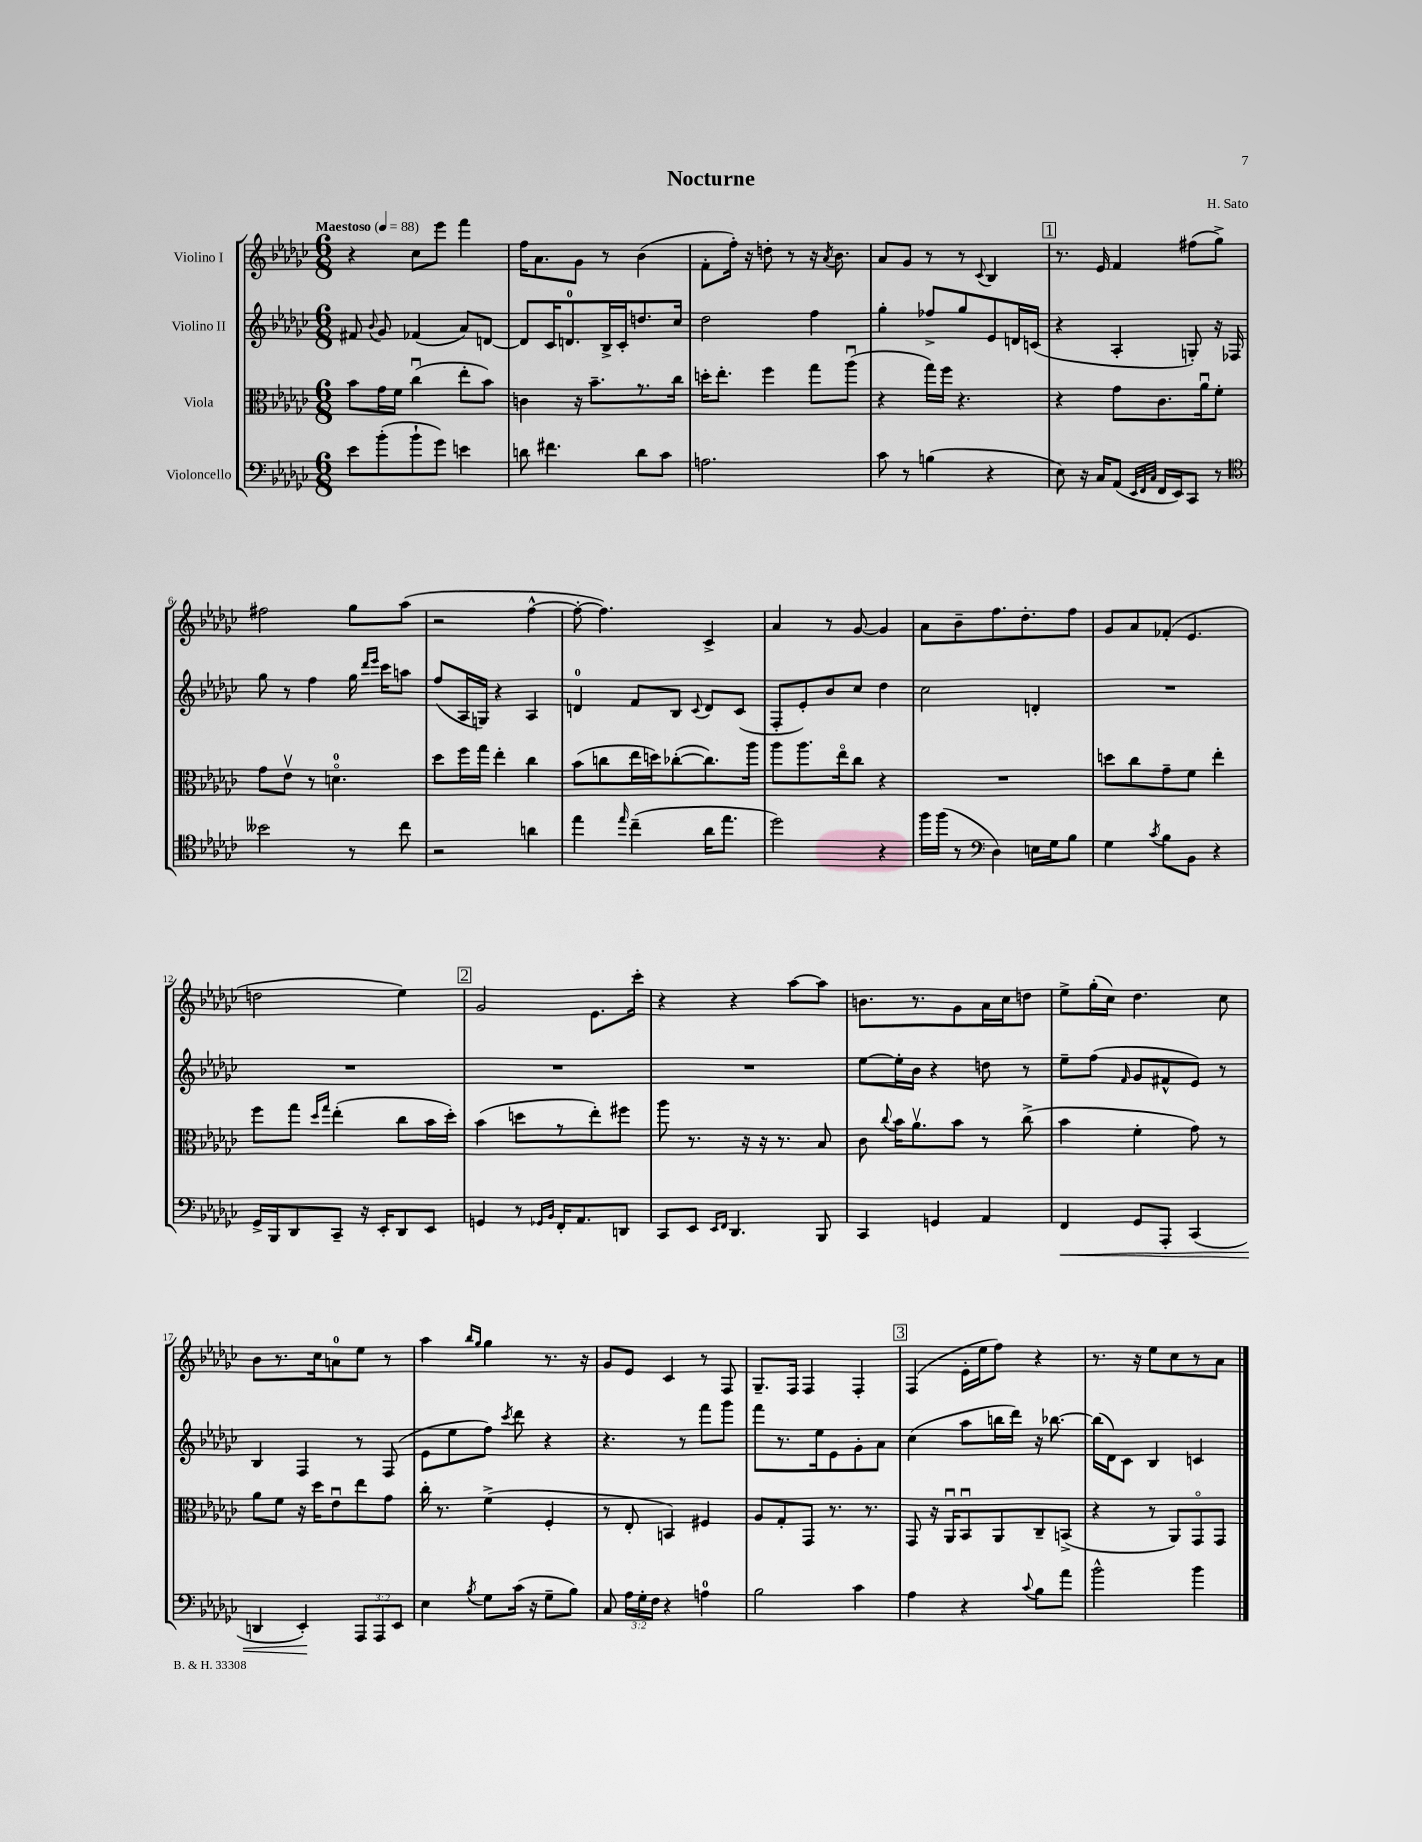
\header { title = "Nocturne" composer = "H. Sato" }
<<
\new StaffGroup <<
\new Staff = "s0" \with { instrumentName = "Violino I" } {
    \clef treble \key ges \major \numericTimeSignature \time 6/8 \tempo "Maestoso" 4 = 88
    \autoBeamOff r4 ces''8[ ees'''8] f'''4 |
    f''16[ aes'8. ges'8] r8 bes'4( |
    f'8[-. f''16]-.) r16 d''8-. r8 r16 \acciaccatura { aes'8 } bes'8. |
    aes'8[ ges'8] r8 r8 \appoggiatura { ces'8 } bes4 |
    \mark \markup { \box "1" } r8. ees'16 f'4 fis''8[( ges''8]->) |
    fis''2 ges''8[ aes''8]( |
    r2 f''4~-^ |
    f''8~-. f''4.) ces'4-> |
    aes'4 r8 ges'8~ ges'4 |
    aes'8[ bes'8-- f''8. des''8.-. f''8] |
    ges'8[ aes'8 fes'8]-.( ees'4. |
    d''2 ees''4) |
    \mark \markup { \box "2" } ges'2 ees'8.[ ces'''16]-. |
    r4 r4 aes''8[~ aes''8] |
    b'8.[ r8. ges'8 aes'16 ces''16 d''8] |
    ees''8[-> ges''16-.( ces''16]) des''4. ces''8 |
    bes'8[ r8. ces''16 a'8-0 ees''8] r8 |
    aes''4 \grace { bes''16[ ges''16] } ges''4 r8. r16 |
    ges'8[ ees'8] ces'4 r8 f8 |
    ges8.[-- f16] f4 f4-. |
    \mark \markup { \box "3" } f4( ees'16[-. ees''16 f''8]) r4 |
    r8. r16 ees''8[ ces''8 r8 aes'8] \bar "|." |
}
\new Staff = "s1" \with { instrumentName = "Violino II" } {
    \clef treble \key ges \major \numericTimeSignature \time 6/8
    \autoBeamOff fis'8 \appoggiatura { bes'8 } ges'8 fes'4( aes'8[) d'8]~ |
    d'8[ ces'16 d'8.-0 bes16-> ces'16-. d''8. ces''16] |
    des''2 f''4 |
    ges''4-. fes''8[-> ges''8 ees'8 d'16 c'16]( |
    \mark \markup { \box "1" } r4 aes4-. g8-.) r16 fes16 |
    ges''8 r8 f''4 ges''16 \grace { des'''16[ ees'''16] } ces'''16[ a''8] |
    f''8[( aes16 g16]) r4 aes4 |
    d'4-0 f'8[ bes8] \appoggiatura { ces'8 } d'8[ ces'8]( |
    f8[-. ees'8-.) bes'8 ces''8] des''4 |
    ces''2 d'4-. |
    R2. |
    R2. |
    \mark \markup { \box "2" } R2. |
    R2. |
    ees''8[~ ees''16-. bes'16] r4 d''8 r8 |
    ees''8[-- f''8]( \grace { f'16 } ges'8[ fis'8-^ ees'8]) r8 |
    bes4 f4 r8 f8( |
    ees'8[ ees''8 f''8]) \acciaccatura { ces'''8 } des'''8 r4 |
    r4. r8 f'''8[ ges'''8] |
    f'''8[ r8. ees''16 ees'8 ges'8-. aes'8] |
    \mark \markup { \box "3" } ces''4( aes''8[ b''16 des'''16]) r16 bes''8.~ |
    bes''16[( des'16) ces'8] bes4 c'4 \bar "|." |
}
\new Staff = "s2" \with { instrumentName = "Viola" } {
    \clef alto \key ges \major \numericTimeSignature \time 6/8
    \autoBeamOff bes'8[ ges'16 f'16] ces''4\downbow( ees''8[-. bes'8]) |
    c'4 r16 bes'8.[-- r8. ces''16] |
    d''16[-. ees''8.]-. f''4 ges''8[ aes''8]\downbow( |
    r4 ges''16[) f''16] r4. |
    \mark \markup { \box "1" } r4 ges'8[ ces'8. aes'16\downbow f'8]-. |
    ges'8[ ees'8]\upbow r8 d'4.-0\flageolet |
    des''8[ f''16 ges''16] ees''4-. ces''4 |
    bes'8[( c''8 ees''16 d''16) ces''8~-.( ces''8.) aes''16] |
    aes''8[ aes''8. ees''16\flageolet ces''8] r4 |
    R2. |
    d''8[ ces''8 ges'8-- f'8] ees''4-. |
    f''8[ ges''8] \grace { des''16[ ges''16] } ees''4-.( ces''8[ bes'16 des''16]-.) |
    \mark \markup { \box "2" } bes'4( d''8[ r8 ees''8-.) fis''8] |
    aes''8 r8. r16 r16 r8. bes8 |
    ces'8 \appoggiatura { ces''8 } bes'16[ aes'8.\upbow bes'8] r8 ces''8->( |
    bes'4 f'4-. ges'8) r8 |
    aes'8[ f'8] r16 des''16[ ees'8\downbow ees''8 ges'8] |
    ces''16-. r8. f'4->( f4-. |
    r8 ees8-. b,4) fis4 |
    aes8[ ges8-. ges,8] r8. r8. |
    \mark \markup { \box "3" } ges,8 r16 aes,16[\downbow bes,8\downbow aes,8 ces8-- b,8]->( |
    r4 r8 aes,8[) ges,8\flageolet ges,8] \bar "|." |
}
\new Staff = "s3" \with { instrumentName = "Violoncello" } {
    \clef bass \key ges \major \numericTimeSignature \time 6/8 \override Staff.TupletNumber.text = #tuplet-number::calc-fraction-text
    \autoBeamOff ees'8[ bes'8-.( bes'8-! ges'8]) e'4 |
    d'8 fis'4. d'8[ ces'8] |
    a2. |
    ces'8 r8 b4( r4 |
    \mark \markup { \box "1" } ees8) r16 ces16[ aes,8]( \grace { ees,32[ f,32 ces32] } f,16[ ees,16) ces,8] r8 |
    \clef tenor beses'2 r8 ces''8 |
    r2 a'4 |
    ees''4 \grace { ees''16 } ces''4--( aes'16[ ees''8.] |
    des''2) r4 |
    f''16[ f''16]( r8 \clef bass des4) e16[ ges16 bes8] |
    ges4 \acciaccatura { ces'8 } bes8[ bes,8] r4 |
    ges,16[-> bes,,16 des,8 ces,8]-- r16 ees,16[-. des,8 ees,8] |
    \mark \markup { \box "2" } g,4 r8 \grace { ges,16[ bes,16] } f,16[-. aes,8. d,8] |
    ces,8[ ees,8] \grace { ees,16[ f,16] } des,4. bes,,8 |
    ces,4 g,4 aes,4 |
    f,4\< ges,8[ aes,,8]-. ces,4( |
    d,4 ees,4-.\!) \tuplet 3/2 { aes,,8[ aes,,8 ees,8] } |
    ees4 \acciaccatura { bes8 } ges8[ ces'16]( r16 ges8[-- bes8]) |
    ces8 \tuplet 3/2 { aes16[ ges16-. f16] } r4 a4-0 |
    bes2 ces'4 |
    \mark \markup { \box "3" } aes4 r4 \appoggiatura { ces'8 } bes8[ aes'8] |
    bes'2-^ bes'4 \bar "|." |
}
>>
>>
